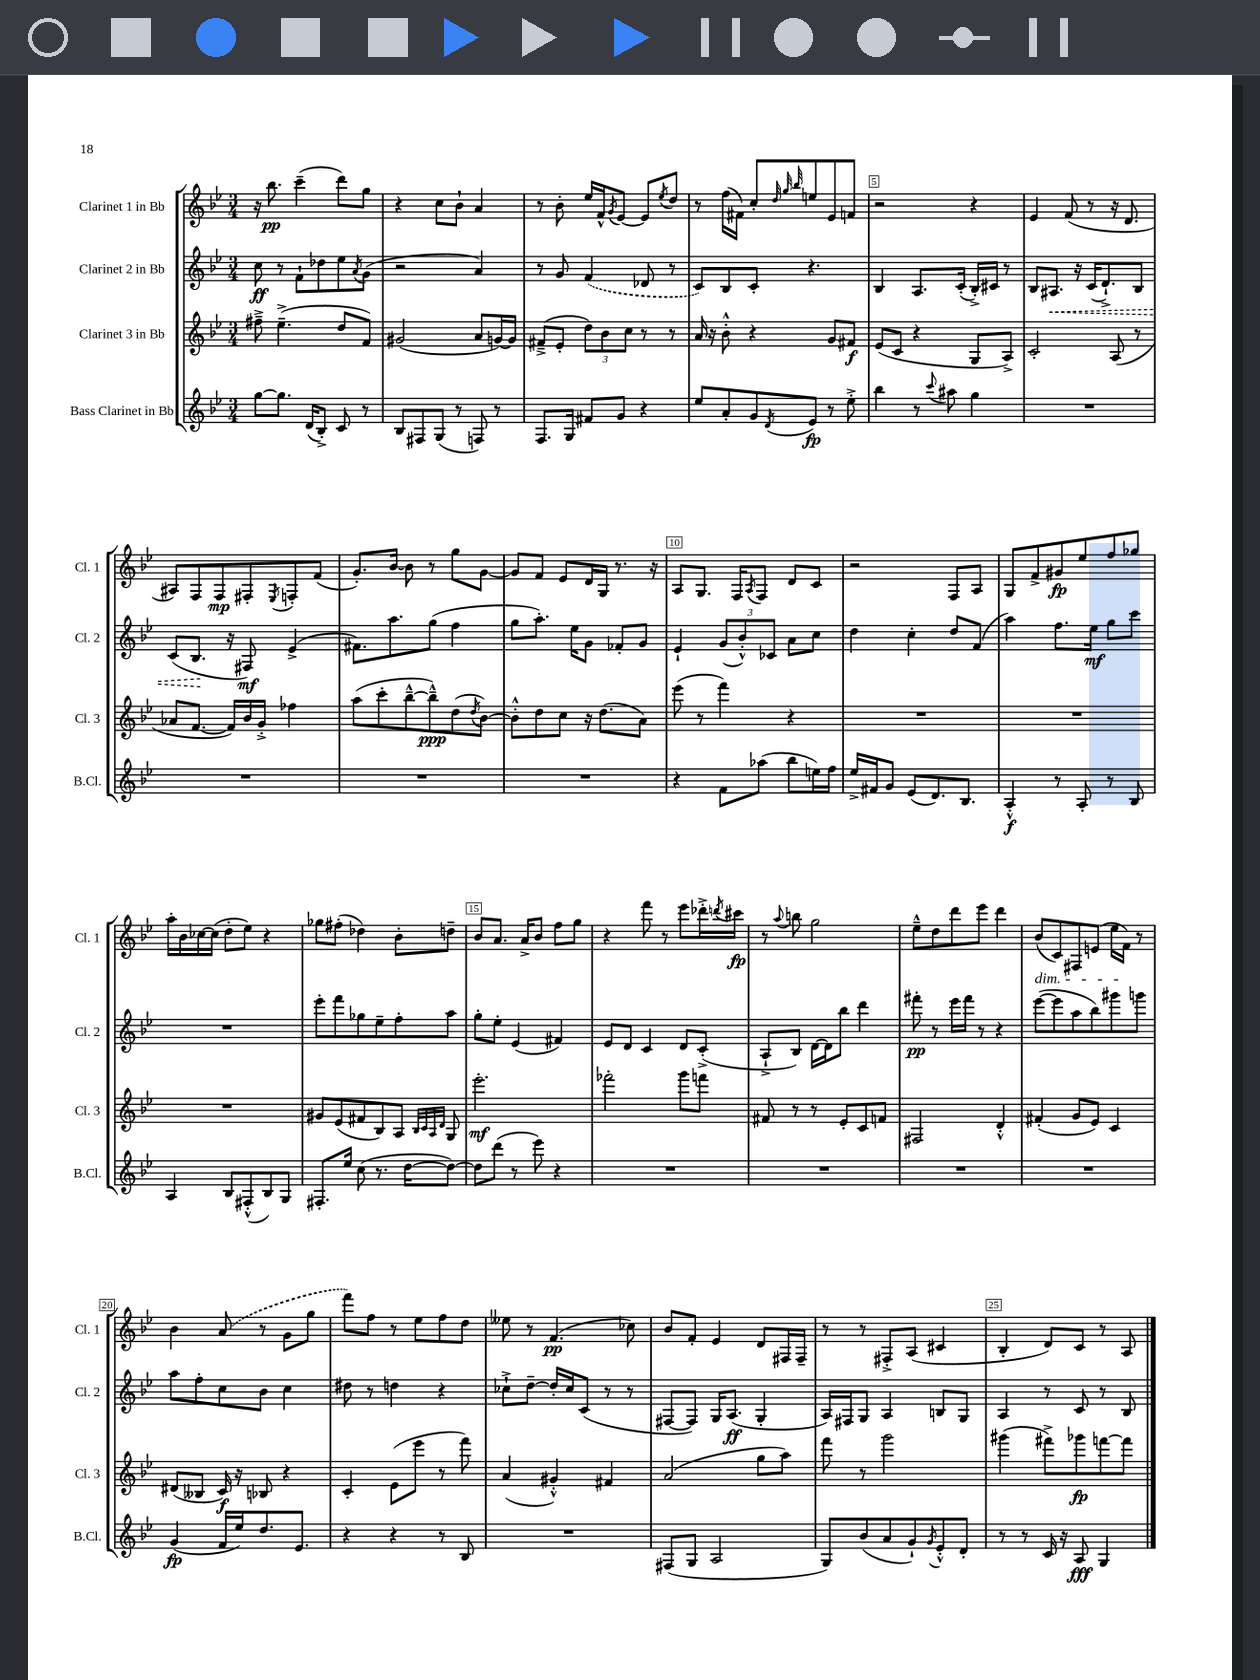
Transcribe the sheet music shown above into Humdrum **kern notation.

**kern	**dynam	**kern	**dynam	**kern	**dynam	**kern	**dynam
*part4	*part4	*part3	*part3	*part2	*part2	*part1	*part1
*staff4	*staff4	*staff3	*staff3	*staff2	*staff2	*staff1	*staff1
*I"Bass Clarinet in Bb	*	*I"Clarinet 3 in Bb	*	*I"Clarinet 2 in Bb	*	*I"Clarinet 1 in Bb	*
*I'B.Cl.	*	*I'Cl. 3	*	*I'Cl. 2	*	*I'Cl. 1	*
*clefG2	*	*clefG2	*	*clefG2	*	*clefG2	*
*k[b-e-]	*	*k[b-e-]	*	*k[b-e-]	*	*k[b-e-]	*
*M3/4	*	*M3/4	*	*M3/4	*	*M3/4	*
=1	=1	=1	=1	=1	=1	=1	=1
[8gg\L	.	8ff#X~^\	.	8cc\	ff	16r	.
.	.	.	.	.	.	8.bb-\	pp
8.gg\J]	.	(4.ee-~^\	.	8r	.	.	.
.	.	.	.	8f`\L	.	(4ccc~\	.
(16d/KL	.	.	.	.	.	.	.
8B-'^/J)	.	.	.	8dd-X\	.	.	.
8c/	.	8dd/L	.	8ee-\	.	8ddd\L)	.
.	.	.	.	8qa/	.	.	.
8r	.	8f/J)	.	(8g\J	.	8gg\J	.
=2	=2	=2	=2	=2	=2	=2	=2
8B-/L	.	(2g#X/	.	2r	.	4r	.
8F#X/	.	.	.	.	.	.	.
(8G/J	.	.	.	.	.	8cc\L	.
8r	.	.	.	.	.	8b-`\J	.
8Fn/)	.	8a/L	.	4a/)	.	4a/	.
8r	.	[16gn/L)	.	.	.	.	.
.	.	16g/JJ]	.	.	.	.	.
=3	=3	=3	=3	=3	=3	=3	=3
8.F/L	.	(8f#X~^/L	.	8r	.	8r	.
.	.	8e-'/J	.	8g/	.	8b-'\	.
16G/Jk	.	.	.	.	.	.	.
8f#X/L	.	12dd\L)	.	(4f/	.	16ee-/LL	.
.	.	.	.	.	.	16f^^/J	.
.	.	12b-\	.	.	.	.	.
.	.	.	.	.	.	8qg/	.
8g/J	.	.	.	.	.	[8e-/J	.
.	.	12cc\J	.	.	.	.	.
4r	.	8r	.	8d-X/	.	8e-/L]	.
.	.	.	.	.	.	8qee-/	.
.	.	8r	.	8r	.	8dd/J	.
=4	=4	=4	=4	=4	=4	=4	=4
8ee-/L	.	16a/	.	8c/L)	.	8r	.
.	.	16r	.	.	.	.	.
8a'/	.	8b-'^^\	.	8B-/	.	(16ff\LL	.
.	.	.	.	.	.	16f#X\JJ)	.
8g/	.	4r	.	8c'/J	.	8cc'/L	.
.	.	.	.	.	.	32qqdd/	.
.	.	.	.	.	.	32qqgg/	.
8qd/	.	.	.	.	.	32qqbb-/	.
8e-/J	fp	.	.	4.r	.	8een/	.
8r	.	8g/L	.	.	.	8e-/	.
8ee-'^\	.	8f#X/J	f	.	.	8fn/J	.
=5	=5	=5	=5	=5	=5	=5	=5
4bb-\	.	(8e-/L	.	4B-/	.	2r	.
.	.	8c/J	.	.	.	.	.
8r	.	4r	.	8.A/L	.	.	.
8qqccc/	.	.	.	.	.	.	.
8aa#X\	.	.	.	.	.	.	.
.	.	.	.	(16c'/Jk	.	.	.
4gg\	.	8G/L	.	16B-'^/LL)	.	4r	.
.	.	.	.	16c#X/JJ	.	.	.
.	.	8A^/J)	.	8r	.	.	.
=6	=6	=6	=6	=6	=6	=6	=6
2.r	.	2c'/	.	8B-/L	.	4e-/	.
!	!	!	!	!	!LO:HP:b	!	!
.	.	.	.	8.A#X/J	<	.	.
.	.	.	.	.	.	(8f/	.
.	.	.	.	16r	.	.	.
.	.	.	.	(16c/KL	.	8r	.
.	.	.	.	8.d`^/)	.	.	.
.	.	(8A/	.	.	.	16r	.
.	.	.	.	.	.	8.d/	.
.	.	8r	.	8B-/J	.	.	.
!!LO:LB:g=z
=7	=7	=7	=7	=7	=7	=7	=7
2.r	.	8a-X/L	.	(8c/L	.	8A#X/L)	.
.	.	[8.f/J	.	8.B-/J	.	8F/	.
.	.	.	.	.	.	8F/	mp
.	.	16f/LL])	.	16r	[	.	.
.	.	16b-/	.	8F#X/)	mf	8F#X'/	.
.	.	16g'^/JJ	.	.	.	.	.
.	.	.	.	.	.	8qE-/	.
.	.	4ff-X\	.	(4e-^/	.	8Fn'/	.
.	.	.	.	.	.	(8f/J	.
=8	=8	=8	=8	=8	=8	=8	=8
2.r	.	(8aa\L	.	8.f#X\L)	.	8.g'/L)	.
.	.	8ccc'\	.	.	.	.	.
.	.	.	.	8.aa\	.	[16b-/Jk	.
.	.	[8bb-~^^\	.	.	.	8b-\]	.
.	.	8bb-~^^\])	ppp	(8gg\J	.	8r	.
.	.	(8dd\	.	4ff\	.	8gg\L	.
.	.	8qdd/	.	.	.	.	.
.	.	[8b-\J)	.	.	.	[8g\J	.
=9	=9	=9	=9	=9	=9	=9	=9
2.r	.	8b-'^^\L]	.	8gg\L	.	8g/L]	.
.	.	8dd\	.	8.aa'\J)	.	8f/J	.
.	.	8cc\J	.	.	.	8e-/L	.
.	.	.	.	16ee-\KL	.	.	.
.	.	16r	.	8g\J	.	16d/L	.
.	.	(8.dd\L	.	.	.	16G/JJ	.
.	.	.	.	8f-X'/L	.	8.r	.
.	.	8a\J)	.	8g/J	.	.	.
.	.	.	.	.	.	16r	.
=10	=10	=10	=10	=10	=10	=10	=10
4r	.	(8eee-\	.	4e-`/	.	8A/L	.
.	.	8r	.	.	.	8.G/J	.
8f\L	.	4fff\)	.	(12g/L	.	.	.
.	.	.	.	.	.	16F/KL	.
.	.	.	.	12b-'^^/)	.	.	.
.	.	.	.	.	.	8qA/	.
(8aa-X\J	.	.	.	.	.	8F/J	.
.	.	.	.	12c-X/J	.	.	.
8bb-\L	.	4r	.	8a\L	.	8d/L	.
16een\L)	.	.	.	8cc\J	.	8c/J	.
16ff\JJ	.	.	.	.	.	.	.
=11	=11	=11	=11	=11	=11	=11	=11
16ee-^/LL	.	2.r	.	4dd\	.	2r	.
16f#X/J	.	.	.	.	.	.	.
8g/J	.	.	.	.	.	.	.
(8e-/L	.	.	.	4cc'\	.	.	.
8.d/)	.	.	.	.	.	.	.
.	.	.	.	8dd/L	.	8F/L	.
8.B-/J	.	.	.	.	.	.	.
.	.	.	.	(8f/J	.	8A/J	.
=12	=12	=12	=12	=12	=12	=12	=12
4A'^^/	f	2.r	.	4aa\)	.	8G/L	.
.	.	.	.	.	.	8f^/	.
8r	.	.	.	8.ff\L	.	8g#X/	fp
8A'/	.	.	.	.	.	8ee-/	.
.	.	.	.	16ee-\Jk	mf	.	.
8r	.	.	.	8gg\L	.	8ff/	.
8B-/	.	.	.	8ccc\J	.	8gg-X/J	.
!!LO:LB:g=z
=13	=13	=13	=13	=13	=13	=13	=13
4A/	.	2.r	.	2.r	.	16aa'\LL	.
.	.	.	.	.	.	16b-\	.
.	.	.	.	.	.	[16cc-X\	.
.	.	.	.	.	.	(16cc-\JJ]	.
8B-/L	.	.	.	.	.	8dd'\L	.
(8F#X'^^/	.	.	.	.	.	8ee-\J)	.
8B-/)	.	.	.	.	.	4r	.
8G/J	.	.	.	.	.	.	.
=14	=14	=14	=14	=14	=14	=14	=14
8.F#X'/L	.	8g#X/L	.	8eee-'\L	.	8gg-X\L	.
.	.	(8e-/	.	8fff\	.	(8ff#X'\J	.
16ee-/Jk	.	.	.	.	.	.	.
(8cc\	.	8f#X/	.	8gg-X\	.	4dd-X\)	.
8.r	.	8B-/)	.	8ee-~\	.	.	.
.	.	8A/J	.	8ff'\	.	8b-'\L	.
[16dd\KL	.	.	.	.	.	.	.
.	.	32qqB-/LLL	.	.	.	.	.
.	.	32qqc/	.	.	.	.	.
.	.	32qqA/	.	.	.	.	.
.	.	32qqd/JJJ	.	.	.	.	.
8dd\J_)	.	8G/	.	8aa\J	.	8ddn~\J	.
=15	=15	=15	=15	=15	=15	=15	=15
8dd\L]	.	2.eee-'\	mf	8gg'\L	.	8b-/L	.
(8ddd\J	.	.	.	8ee-'\J	.	8.a/J	.
8r	.	.	.	(4e-/	.	.	.
.	.	.	.	.	.	16a^/KL	.
8eee-\)	.	.	.	.	.	8b-/J	.
4r	.	.	.	4f#X/)	.	8ff\L	.
.	.	.	.	.	.	8gg\J	.
=16	=16	=16	=16	=16	=16	=16	=16
2.r	.	2fff-X'\	.	8e-/L	.	4r	.
.	.	.	.	8d/J	.	.	.
.	.	.	.	4c/	.	8fff\	.
.	.	.	.	.	.	8r	.
.	.	8ggg\L	.	8d/L	.	8eee-\L	.
.	.	8fffn\J	.	(8c'^/J	.	16ddd-X'^\L	.
.	.	.	.	.	.	8qdddn/	.
.	.	.	.	.	.	16ccc#X\JJ	fp
=17	=17	=17	=17	=17	=17	=17	=17
2.r	.	8f#X/	.	8A`^/L	.	8r	.
.	.	.	.	.	.	8qqaa/	.
.	.	8r	.	8B-/J)	.	8bbn\	.
.	.	8r	.	[16d\LL	.	2gg\	.
.	.	.	.	16d\J]	.	.	.
.	.	8e-'/L	.	8bb-\J	.	.	.
.	.	8c/	.	4ddd\	.	.	.
.	.	8fn/J	.	.	.	.	.
=18	=18	=18	=18	=18	=18	=18	=18
2.r	.	2F#X/	.	8fff#X'\	pp	8ee-~^^\L	.
.	.	.	.	8r	.	8dd\	.
.	.	.	.	16eee-\LL	.	8ddd\	.
.	.	.	.	16fff#\JJ	.	.	.
.	.	.	.	8r	.	8eee-\J	.
.	.	4d'^^/	.	4r	.	4ddd\	.
=19	=19	=19	=19	=19	=19	=19	=19
!	!	!	!	!	!	!LO:TX:b:i:t=dim.	!
2.r	.	(4f#X'/	.	([8eee-\L	.	(8b-/L	.
.	.	.	.	8eee-\]	.	8c/)	.
.	.	8g/L	.	8aa\	.	8F#X/	.
.	.	8e-/J)	.	8bb-\)	.	(8en/J	.
.	.	4c/	.	8ggg#X\	.	16ee-\LL	.
.	.	.	.	.	.	16f\JJ)	.
.	.	.	.	8gggn\J	.	8r	.
!!LO:LB:g=z
=20	=20	=20	=20	=20	=20	=20	=20
(4g/	fp	(8d#X/L	.	8aa\L	.	4b-\	.
.	.	8B--X/J	.	8ff'\	.	.	.
16f/LL	.	16c/)	f	8cc\	.	(8a/	.
16ee-/J)	.	16r	.	.	.	.	.
8.dd/	.	8B-X/	.	8b-\J	.	8r	.
.	.	4r	.	4cc\	.	8g\L	.
8.e-/J	.	.	.	.	.	.	.
.	.	.	.	.	.	8gg\J	.
=21	=21	=21	=21	=21	=21	=21	=21
4r	.	4c'/	.	8dd#X\	.	8fff\L)	.
.	.	.	.	8r	.	8ff\J	.
4r	.	(8e-\L	.	4ddn\	.	8r	.
.	.	8eee-\J	.	.	.	8ee-\L	.
8r	.	8r	.	4r	.	8ff\	.
8B-/	.	8fff\)	.	.	.	8dd\J	.
=22	=22	=22	=22	=22	=22	=22	=22
2.r	.	(4a/	.	8cc-X`^\L	.	8ee--X\	.
.	.	.	.	[8dd~\J	.	8r	.
.	.	4g#X'^^/)	.	16dd'/LL]	.	(4.f/	pp
.	.	.	.	16cc-/J	.	.	.
.	.	.	.	(8c/J	.	.	.
.	.	4f#X/	.	8r	.	.	.
.	.	.	.	8r	.	8cc-X\)	.
=23	=23	=23	=23	=23	=23	=23	=23
(8F#X/L	.	(2a/	.	[8F#X/L	.	8b-/L	.
8G/J	.	.	.	8F#/J])	.	8f'/J	.
2A/	.	.	.	16G/KL	.	4e-/	.
.	.	.	.	(8.A/J	ff	.	.
.	.	8gg\L	.	4G'/	.	8d/L	.
.	.	8aa\J)	.	.	.	16F#X/L	.
.	.	.	.	.	.	16F#~/JJ	.
=24	=24	=24	=24	=24	=24	=24	=24
8G/L)	.	8fff\	.	16A/LL)	.	8r	.
.	.	.	.	16F#X/J	.	.	.
(8b-/	.	8r	.	8G/J	.	8r	.
8a/	.	2ggg\	.	4A/	.	8F#X'^/L	.
8g`/)	.	.	.	.	.	(8A/J	.
8qg/	.	.	.	.	.	.	.
8e-'^^/	.	.	.	8Bn/L	.	4c#X/	.
8d'/J	.	.	.	8G/J	.	.	.
=25	=25	=25	=25	=25	=25	=25	=25
8r	.	(4ggg#X\	.	4A/	.	4B-'/	.
8r	.	.	.	.	.	.	.
16c/	.	8fff#X^\L)	.	8r	.	8d/L)	.
16r	.	.	.	.	.	.	.
8A/	fff	8ggg-X\	fp	8c/	.	8c/J	.
4G/	.	[8fffn\	.	8r	.	8r	.
.	.	8fff\J]	.	8B-/	.	8A/	.
==	==	==	==	==	==	==	==
*-	*-	*-	*-	*-	*-	*-	*-
